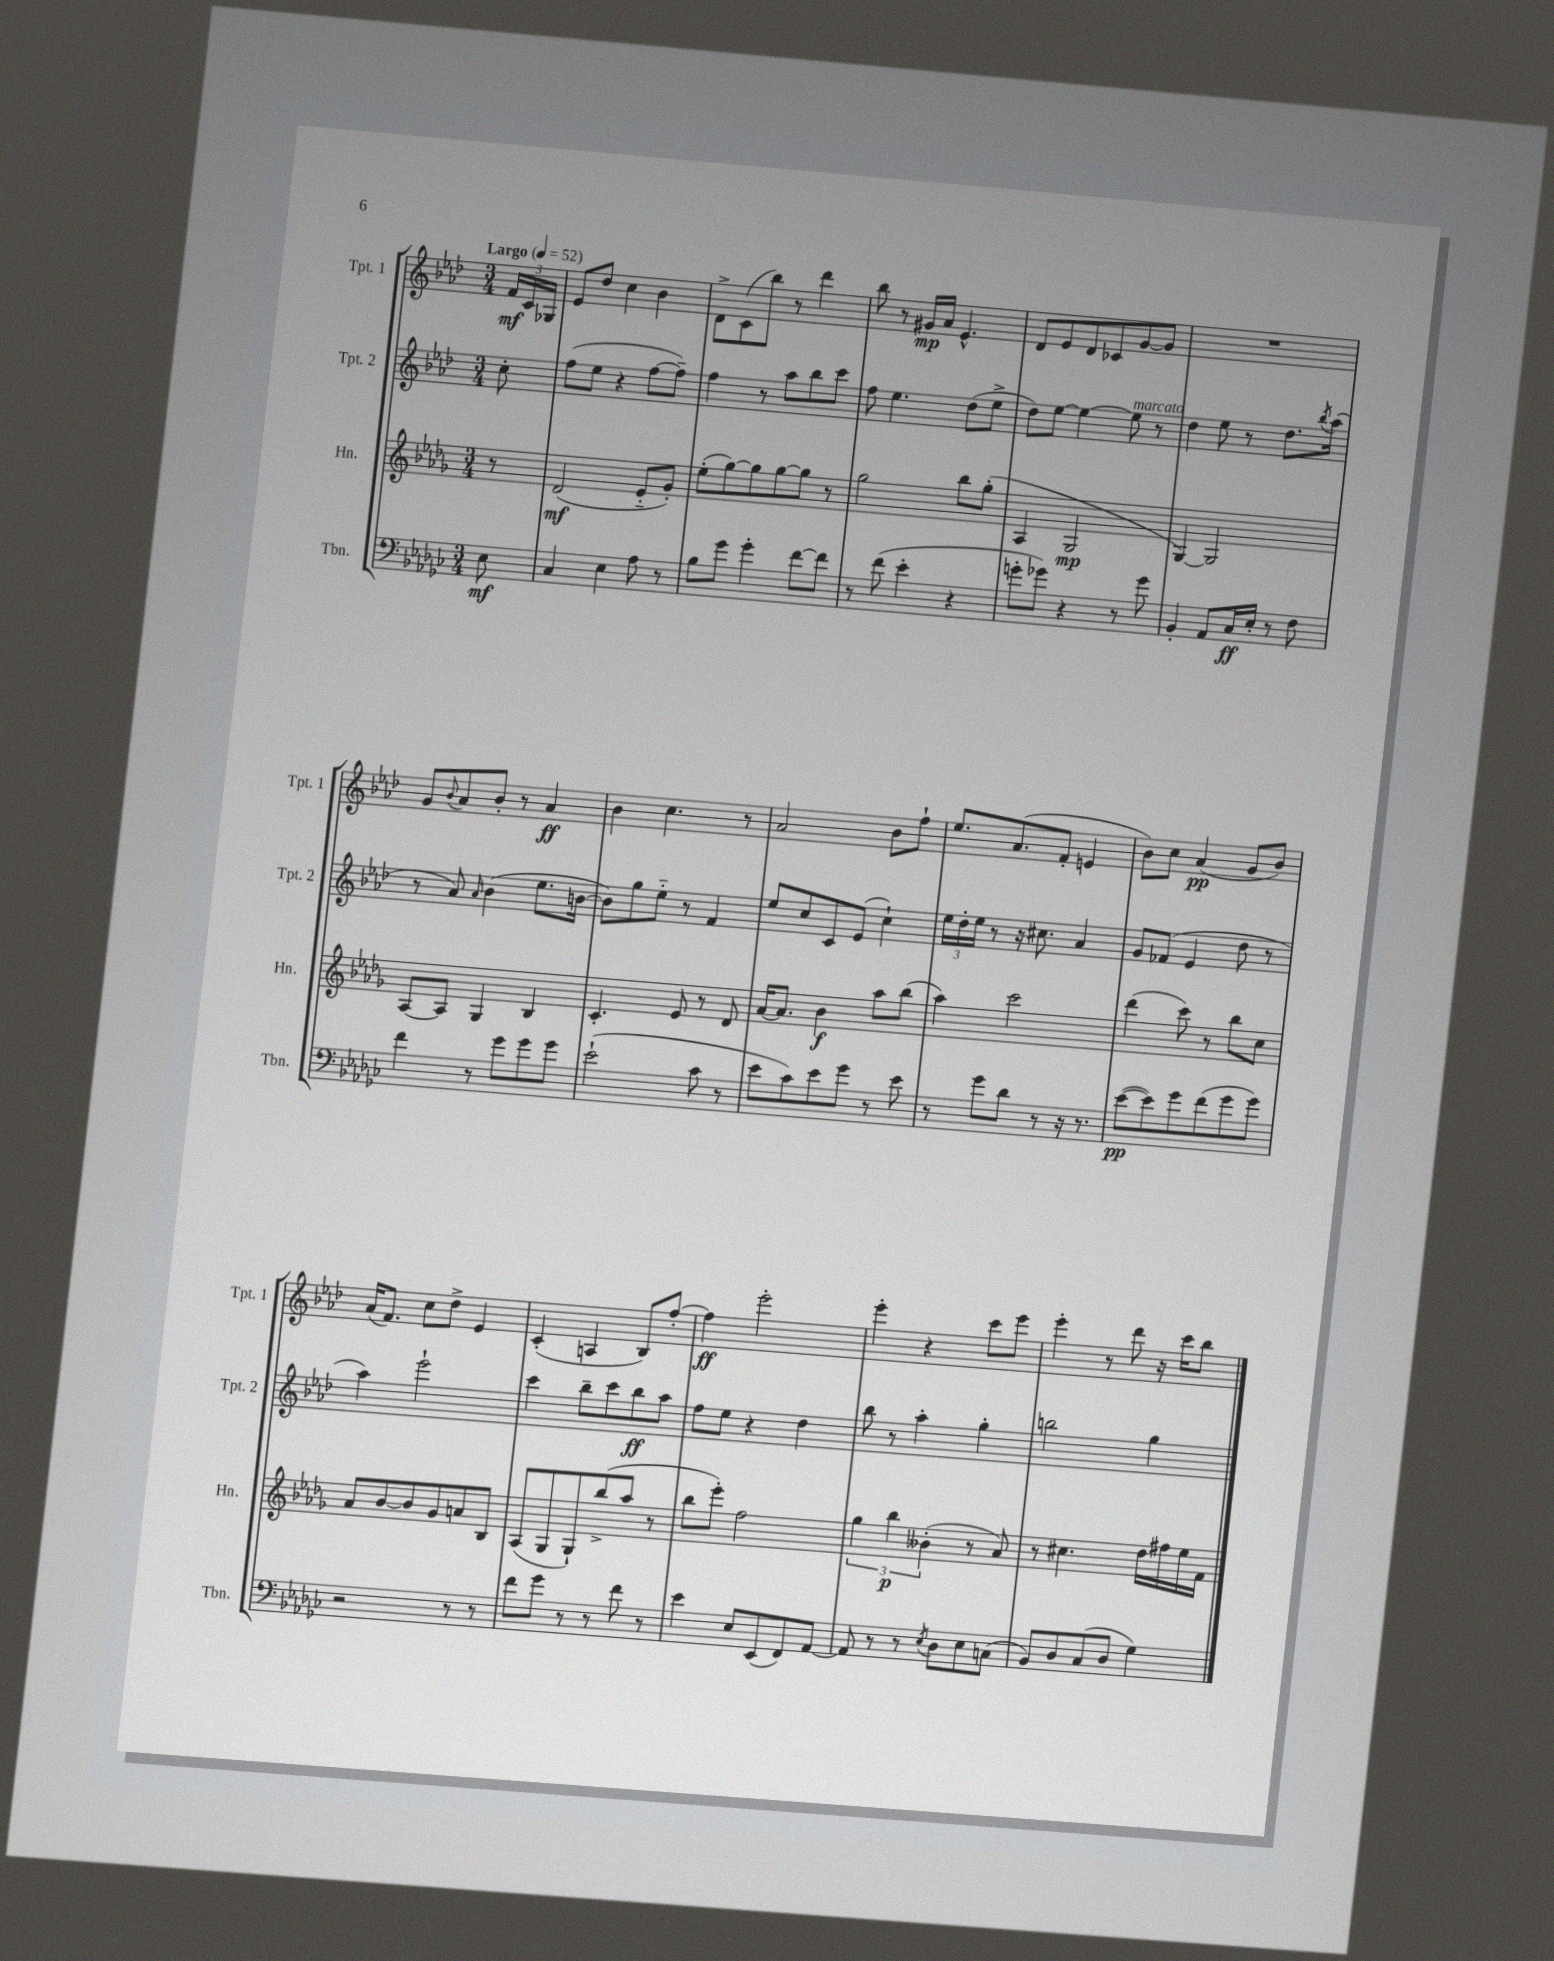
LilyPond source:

<<
\new StaffGroup <<
\new Staff = "s0" \with { instrumentName = "Tpt. 1" shortInstrumentName = "Tpt. 1" } {
    \clef treble \key aes \major \numericTimeSignature \time 3/4 \partial 8 \tempo "Largo" 4 = 52
    \tuplet 3/2 { f'16\mf c'16 ges16 } |
    ees'8 des''8 c''4 bes'4 |
    des'8-> c'8( bes''8) r8 des'''4 |
    bes''8 r8 gis'16\mp aes'16 ees'4.-^ |
    des'8 ees'8 des'8 ces'8 g'8~ g'8 |
    R2. |
    g'8 \appoggiatura { bes'8 } aes'8 bes'8-. r8 aes'4\ff |
    bes'4 c''4. r8 |
    aes'2 bes'8 f''8-! |
    ees''8. aes'8.( f'8-. e'4 |
    bes'8) c''8 aes'4\pp( g'8 bes'8) |
    aes'16( f'8.) c''8 des''8-> ees'4 |
    c'4-.( a4 bes8) f''8~-. |
    f''4\ff ees'''2-. |
    ees'''4-. r4 c'''8 ees'''8 |
    ees'''4-. r8 des'''8 r16 c'''16 bes''8 \bar "|." |
}
\new Staff = "s1" \with { instrumentName = "Tpt. 2" shortInstrumentName = "Tpt. 2" } {
    \clef treble \key aes \major \numericTimeSignature \time 3/4 \partial 8
    c''8-. |
    f''8( ees''8 r4 f''8~ f''8--) |
    f''4 r8 aes''8 bes''8 c'''8 |
    f''8 ees''4. des''8( ees''8-> |
    des''8) ees''8~ ees''4~ ees''8^\markup { \italic "marcato" } r8 |
    des''4 ees''8 r8 des''8. \acciaccatura { bes''8 } aes''16( |
    r8 aes'8) \grace { aes'16 } bes'4( ees''8. b'16~ |
    b'8) g''8 ees''8-_ r8 f'4 |
    ees''8 c''8 c'8 ees'8( c''4-!) |
    \tuplet 3/2 { ees''16 des''16-. ees''16 } r8 r16 cis''8. aes'4 |
    g'8 fes'8( ees'4 des''8 r8 |
    aes''4) ees'''2-! |
    c'''4 bes''8-- c'''8 bes''8\ff aes''8 |
    f''8 ees''8 r4 des''4 |
    bes''8 r8 aes''4-. g''4-. |
    b''2 g''4 \bar "|." |
}
\new Staff = "s2" \with { instrumentName = "Hn." shortInstrumentName = "Hn." } {
    \clef treble \key des \major \numericTimeSignature \time 3/4 \partial 8
    r8 |
    des'2\mf( ees'8-_ ges'8-.) |
    ees''8-.( ges''8~) ges''8 ges''8~ ges''8 r8 |
    ges''2 bes''8 ges''8-.( |
    aes4 ges2\mp |
    ges4~) ges2 |
    aes8~ aes8 ges4 bes4 |
    c'4.-. ees'8 r8 des'8 |
    aes'16~ aes'8. bes'4\f aes''8 bes''8( |
    aes''4) c'''2 |
    des'''4( c'''8) r8 bes''8 c''8 |
    aes'8 bes'8~ bes'8 ges'8 a'8 bes8 |
    aes8( ges8 ges8-!) bes''8->( aes''8 r8 |
    bes''8 ees'''8-.) f''2 |
    \tuplet 3/2 { ges''4 bes''4\p beses'4-.( } r8 aes'8) |
    r8 cis''4. des''16 fis''16 ees''16 f'16 \bar "|." |
}
\new Staff = "s3" \with { instrumentName = "Tbn." shortInstrumentName = "Tbn." } {
    \clef bass \key ges \major \numericTimeSignature \time 3/4 \partial 8
    ees8\mf |
    ces4 ees4 aes8 r8 |
    bes8 ges'8 ges'4-. f'8~ f'8 |
    r8 f'8( ees'4-. r4 |
    g'8-. ges'8) r4 r8 ges'8 |
    bes,4-. aes,8 ces16\ff ees16-. r8 f8 |
    f'4 r8 ges'8 ges'8 ges'8 |
    ees'2-!( ces'8 r8 |
    ees'8 ces'8) ees'8 ges'8 r8 ees'8 |
    r8 ges'8 des'8 r8 r16 r8. |
    ees'8~\pp( ees'8) ges'8 f'8( ges'8 ges'8) |
    r2 r8 r8 |
    f'8 ges'8 r8 r8 f'8 r8 |
    ees'4 ees8 ees,8( f,8) aes,8~ |
    aes,8 r8 r8 \acciaccatura { ees8 } des8 ees8 c8( |
    bes,8) des8 ces8( des8 ges4) \bar "|." |
}
>>
>>
\layout { \context { \Score \remove "Bar_number_engraver" } }
